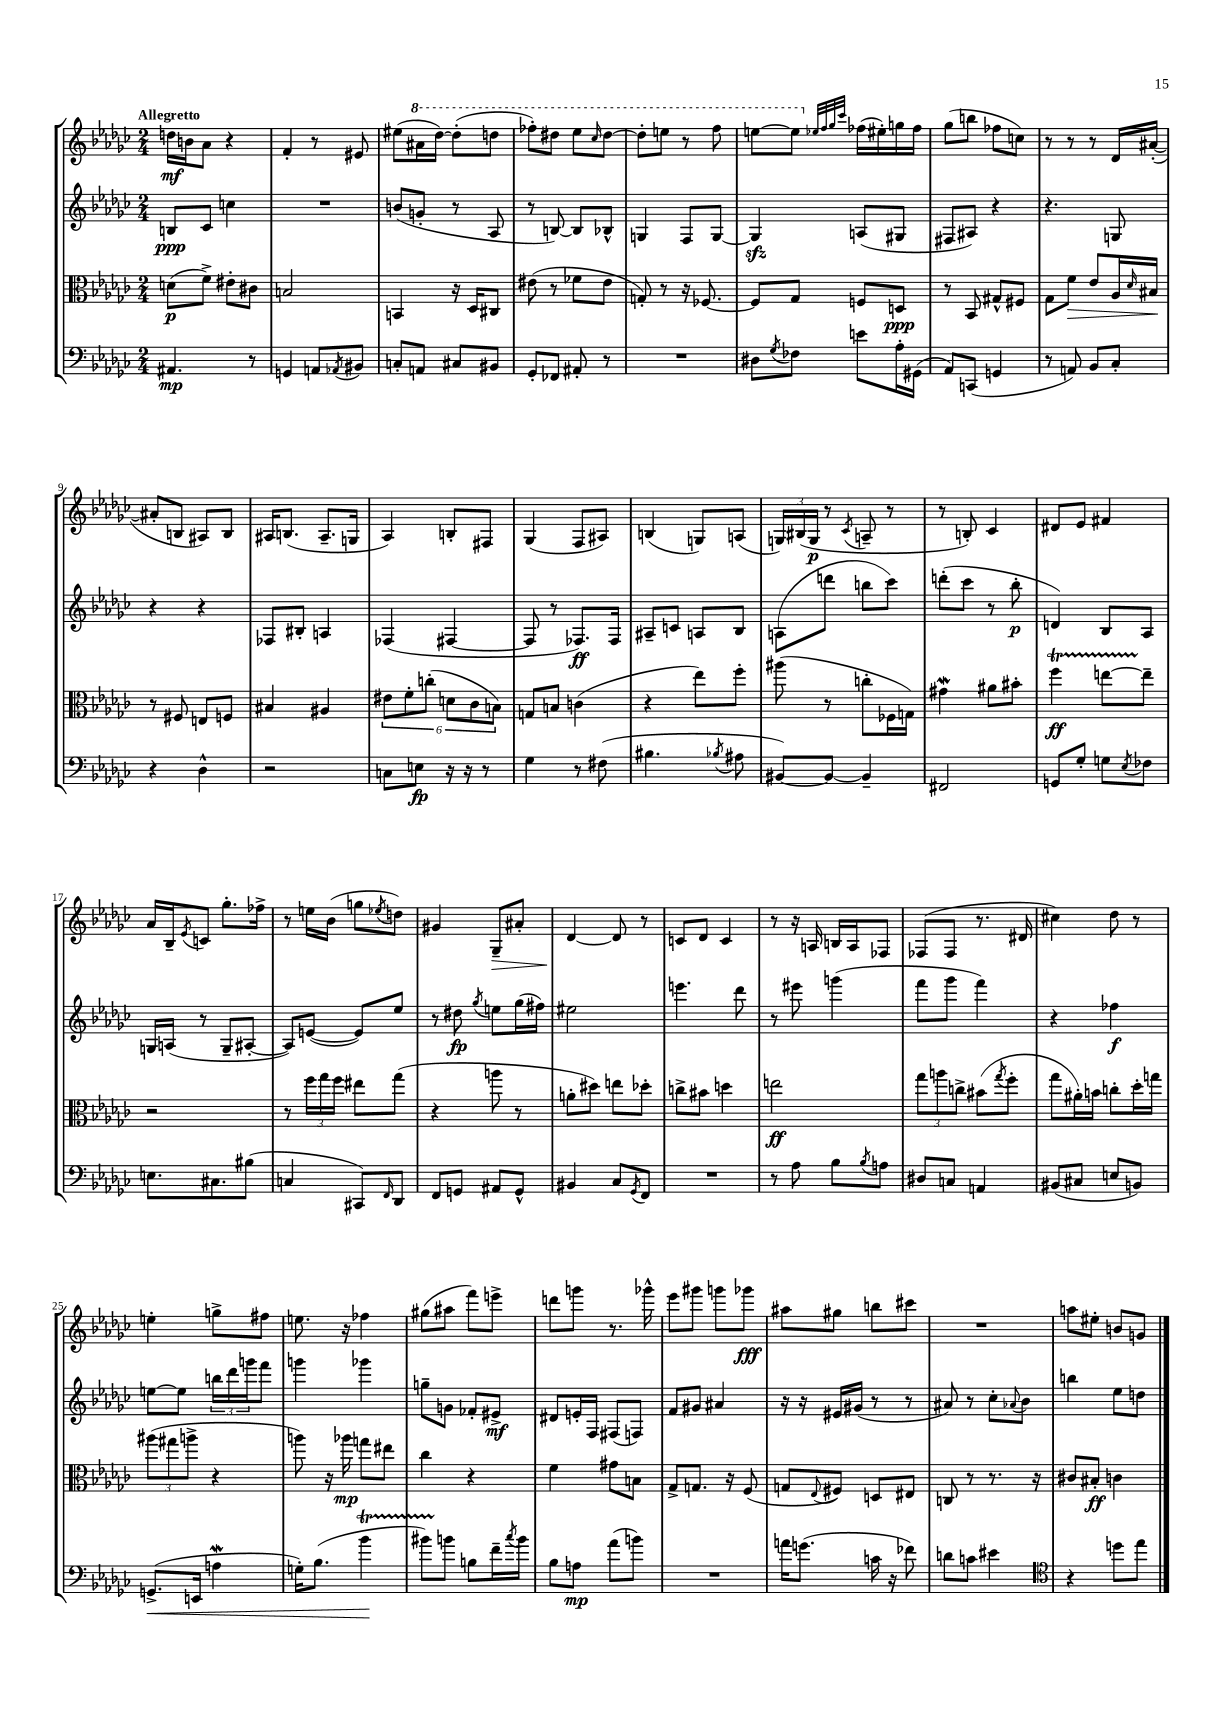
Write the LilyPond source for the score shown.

<<
\new StaffGroup <<
\new Staff = "s0" {
    \clef treble \key ges \major \numericTimeSignature \time 2/4 \tempo "Allegretto"
    d''16\mf b'16 aes'8 r4 |
    f'4-. r8 eis'8 |
    eis''8( \ottava #1 ais''16 des'''16~) des'''8-.( d'''8 |
    fes'''8-.) dis'''8 ees'''8 \grace { ces'''16 } dis'''8~ |
    dis'''8-. e'''8 r8 f'''8 |
    e'''8~ e'''8 \ottava #0 \grace { ees''!32 f''32 ges''32 ces'''32 } fes''16( eis''16-.) g''16 fes''16 |
    ges''8( b''8 fes''8 c''8) |
    r8 r8 r8 des'16 ais'16~-.( |
    ais'8-. b8 ais8) b8 |
    ais16 b8.( ais8.-- g16 |
    aes4) b8-. fis8 |
    ges4( f8 ais8) |
    b4( g8) a8( |
    \tuplet 3/2 { g16) bis16( g16\p } r8 \acciaccatura { ces'8 } a8-- r8 |
    r8 b8-.) ces'4 |
    dis'8 ees'8 fis'4 |
    aes'16 bes16-- \acciaccatura { ees'8 } c'8 ges''8.-. fes''16-> |
    r8 e''16 bes'16( g''8 \acciaccatura { ees''8 } d''8) |
    gis'4 ges8--\> ais'8-. |
    des'4~\! des'8 r8 |
    c'8 des'8 c'4 |
    r8 r16 a16 b16 a16 fes8 |
    fes8( fes8 r8. dis'16 |
    cis''4) des''8 r8 |
    e''4-. g''8-> fis''8 |
    e''8. r16 fes''4 |
    gis''8( ais''8 f'''8) e'''8-> |
    d'''8 g'''8 r8. ges'''16-^ |
    ees'''8 gis'''8 g'''8 ges'''8\fff |
    ais''8 gis''8 b''8 cis'''8 |
    R2 |
    a''8 eis''8-. b'8 g'8 \bar "|." |
}
\new Staff = "s1" {
    \clef treble \key ges \major \numericTimeSignature \time 2/4
    b8\ppp ces'8 c''4 |
    R2 |
    b'8( g'8-. r8 aes8 |
    r8 b8~) b8 bes8-^ |
    g4 f8 g8~ |
    g4\sfz a8( gis8 |
    fis8 ais8) r4 |
    r4. g8 |
    r4 r4 |
    fes8 bis8-. a4 |
    fes4( fis4~ |
    fis8 r8 fes8.\ff) fes16 |
    ais8-- c'8 a8 bes8 |
    a8( d'''8 b''8 ces'''8) |
    d'''8-.( ces'''8 r8 bes''8-.\p |
    d'4) bes8 aes8 |
    g16 a16( r8 g8-- ais8~-. |
    ais8) e'8~( e'8) ees''8 |
    r8 dis''8\fp \acciaccatura { ges''8 } e''8 ges''16( fis''16) |
    eis''2 |
    e'''4. des'''8 |
    r8 eis'''8 g'''4( |
    f'''8 ges'''8 f'''4) |
    r4 fes''4\f |
    e''8~ e''8 \tuplet 3/2 { b''16 des'''16 g'''16 } f'''8 |
    g'''4 ges'''4 |
    g''8-- g'8 fes'8-. eis'8->\mf |
    dis'8 e'16-. f16 fis8( f8) |
    f'8 gis'8 ais'4 |
    r16 r16 eis'16 gis'16( r8 r8 |
    ais'8) r8 ces''8-. \appoggiatura { aes'8 } bes'8 |
    b''4 ees''8 d''8 \bar "|." |
}
\new Staff = "s2" {
    \clef alto \key ges \major \numericTimeSignature \time 2/4
    d'8\p( f'8->) eis'8-. cis'8 |
    b2 |
    b,4 r16 des16 cis8 |
    eis'8( r8 fes'8 eis'8 |
    g8-.) r8 r16 fes8.~ |
    fes8 ges8 f8 d8\ppp |
    r8 bes,8 gis8-^ fis8 |
    ges8 f'8\> ees'8 aes16 \grace { des'16 } bis16\! |
    r8 fis8 e8 f8 |
    bis4 ais4 |
    \tuplet 6/4 { eis'8 f'8-. c''8-.( d'8 ces'8 b8) } |
    g8 b8 c'4( |
    r4 ees''8) f''8-. |
    ais''8( r8 c''8-. fes16 g16) |
    gis'4\mordent ais'8 bis'8-. |
    f''4\startTrillSpan\ff e''8~ e''8--\stopTrillSpan |
    r2 |
    r8 \tuplet 3/2 { f''16 ges''16 f''16 } eis''8 ges''8( |
    r4 a''8 r8 |
    a'8-. dis''8) e''8 des''8-. |
    c''8-> bis'8 d''4 |
    e''2\ff |
    \tuplet 3/2 { ges''8 a''8 c''8-> } bis'8( \acciaccatura { ges''8 } f''8-. |
    ges''8 ais'16-.) b'16 c''8-. des''16-. g''16 |
    \tuplet 3/2 { ais''8( gis''8 a''8-> } r4 |
    a''8) r16 aes''16\mp g''8 eis''8 |
    ces''4 r4 |
    f'4 gis'8 b8 |
    ges8-> g8. r16 f8( |
    g8 \appoggiatura { ees8 } fis8) d8 eis8 |
    c8 r8 r8. r16 |
    cis'8 bis8-.\ff c'4 \bar "|." |
}
\new Staff = "s3" {
    \clef bass \key ges \major \numericTimeSignature \time 2/4
    ais,4.\mp r8 |
    g,4 a,8 \acciaccatura { aes,8 } bis,8 |
    c8-. a,8 cis8 bis,8 |
    ges,8-. fes,8 ais,8-. r8 |
    R2 |
    dis8 \acciaccatura { ges8 } fes8 e'8 aes16-. gis,16( |
    aes,8) c,8( g,4 |
    r8 a,8) bes,8 ces8-. |
    r4 des4-^ |
    r2 |
    c8 e8\fp r16 r16 r8 |
    ges4 r8 fis8( |
    bis4. \acciaccatura { bes8 } ais8 |
    bis,8~) bis,8~ bis,4-- |
    fis,2 |
    g,8 ges8-. g8 \acciaccatura { ees8 } fes8 |
    e8. cis8. bis8( |
    c4 cis,8) \grace { f,16 } des,8 |
    f,8 g,8 ais,8 g,8-^ |
    bis,4 ces8 \acciaccatura { ges,8 } f,8 |
    R2 |
    r8 aes8 bes8 \acciaccatura { bes8 } a8 |
    dis8 c8 a,4 |
    bis,8( cis8 e8 b,8) |
    g,8.->\<( e,16 a4\mordent |
    g16-.) bes8.( bes'4\startTrillSpan\! |
    bis'8) b'8\stopTrillSpan b8 f'16-- \acciaccatura { ces''8 } b'16 |
    bes8 a8\mp aes'8( b'8) |
    R2 |
    a'16 g'8.( c'16 r16 fes'8) |
    d'8 c'8 eis'4 |
    \clef tenor r4 d''8 ees''8 \bar "|." |
}
>>
>>
